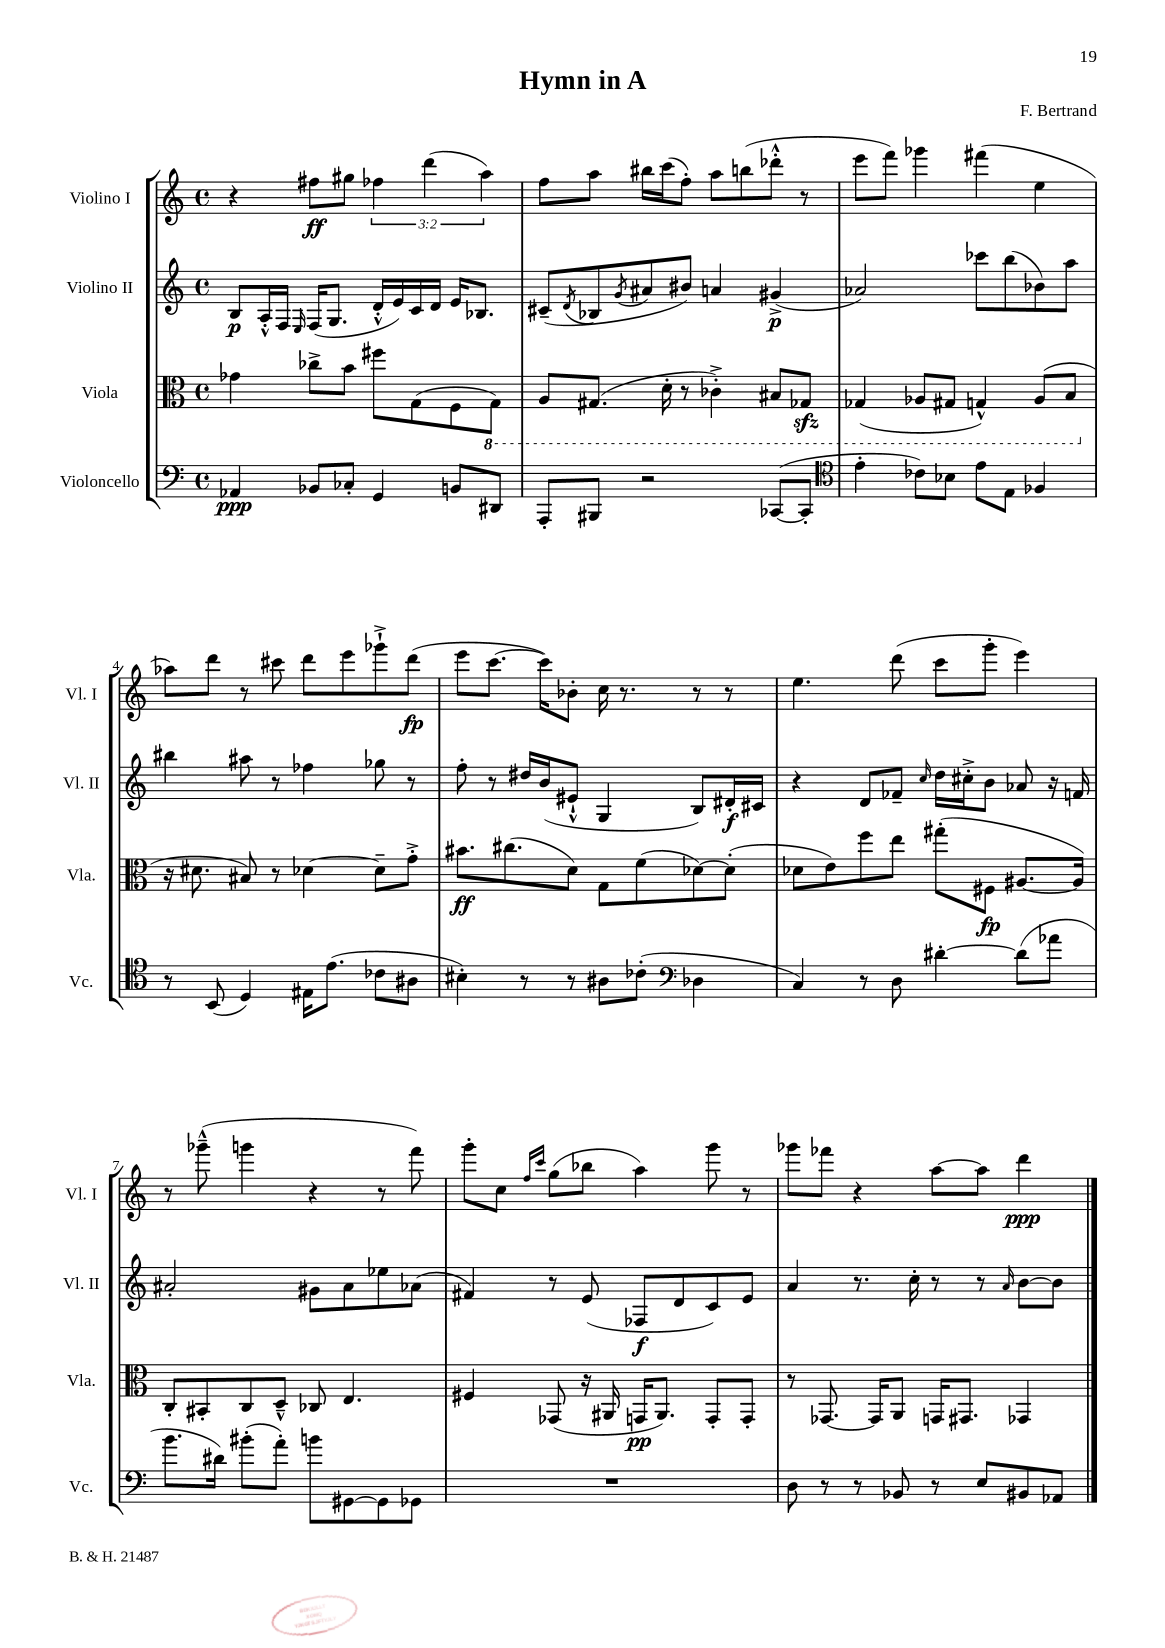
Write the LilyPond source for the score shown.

\header { title = "Hymn in A" composer = "F. Bertrand" }
<<
\new StaffGroup <<
\new Staff = "s0" \with { instrumentName = "Violino I" shortInstrumentName = "Vl. I" } {
    \clef treble \key c \major \defaultTimeSignature \time 4/4 \override Staff.TupletNumber.text = #tuplet-number::calc-fraction-text
    r4 fis''8\ff gis''8 \tuplet 3/2 { fes''4 d'''4( a''4) } |
    f''8 a''8 bis''16 c'''16( f''8-.) a''8 b''8( des'''8-.-^ r8 |
    e'''8 f'''8) ges'''4 fis'''4( e''4 |
    aes''8) d'''8 r8 cis'''8 d'''8 e'''8 ges'''8-!-> d'''8\fp( |
    e'''8 c'''8.~ c'''16) bes'8-. c''16 r8. r8 r8 |
    e''4. d'''8( c'''8 g'''8-. e'''4) |
    r8 ges'''8---^( g'''4 r4 r8 f'''8) |
    g'''8-. c''8 \grace { f''16 c'''16 } g''8( bes''8 a''4) g'''8 r8 |
    ges'''8 fes'''8 r4 a''8~ a''8 d'''4\ppp \bar "|." |
}
\new Staff = "s1" \with { instrumentName = "Violino II" shortInstrumentName = "Vl. II" } {
    \clef treble \key c \major \defaultTimeSignature \time 4/4
    b8\p a16-.-^ f16 \grace { e16 } f16( g8. d'16-.-^ e'16) c'16 d'16 e'16 bes8. |
    cis'8--( \acciaccatura { d'8 } bes8 \acciaccatura { g'8 } ais'8 bis'8) a'4 gis'4->\p( |
    aes'2) ces'''8 b''8( bes'8) a''8 |
    bis''4 ais''8 r8 fes''4 ges''8 r8 |
    f''8-. r8 dis''16 b'16( eis'8-!-^ g4 b8) dis'16-.\f cis'16 |
    r4 d'8 fes'8-- \grace { c''16 } d''16 cis''16-.-> b'8 aes'8 r16 f'16 |
    ais'2-. gis'8 ais'8 ees''8 aes'8( |
    fis'4) r8 e'8( fes8\f d'8 c'8) e'8 |
    a'4 r8. c''16-. r8 r8 \grace { a'16 } b'8~ b'8 \bar "|." |
}
\new Staff = "s2" \with { instrumentName = "Viola" shortInstrumentName = "Vla." } {
    \clef alto \key c \major \defaultTimeSignature \time 4/4
    ges'4 ces''8-> b'8 fis''8 g8( f8 \ottava #-1 g,8) |
    a,8 gis,8.( d16-. r8 ces4-.->) bis,8 ges,8\sfz |
    ges,4( aes,8 gis,8 g,4-^) aes,8( b,8 \ottava #0 |
    r16 dis'8. bis8) r8 des'4~ des'8-- g'8-.-> |
    bis'8.\ff cis''8.( d'8) g8 f'8( des'8~) des'8-.( |
    des'8 e'8) f''8 e''8 gis''8-.( fis8\fp ais8.~ ais16) |
    c8-. bis,8-. c8 d8---^ ces8 e4. |
    fis4 ges,8( r16 ais,16 g,16\pp ais,8.) g,8-. g,8-. |
    r8 ges,8.~ ges,16 a,8 g,16 gis,8. ges,4 \bar "|." |
}
\new Staff = "s3" \with { instrumentName = "Violoncello" shortInstrumentName = "Vc." } {
    \clef bass \key c \major \defaultTimeSignature \time 4/4
    aes,4\ppp bes,8 ces8-. g,4 b,8 dis,8 |
    a,,8-. bis,,8 r2 ces,8~( ces,8-. |
    \clef tenor e'4-. ces'8) bes8 e'8 e8 fes4 |
    r8 b,8( d4) eis16 e'8.( ces'8 ais8 |
    bis4-.) r8 r8 ais8 ces'8-.( \clef bass des4 |
    c4) r8 d8 dis'4~-. dis'8( aes'8 |
    b'8. dis'16) bis'8-.( a'8-.) b'8 gis,8~ gis,8 ges,8 |
    R1 |
    d8 r8 r8 bes,8 r8 e8 bis,8 aes,8 \bar "|." |
}
>>
>>
